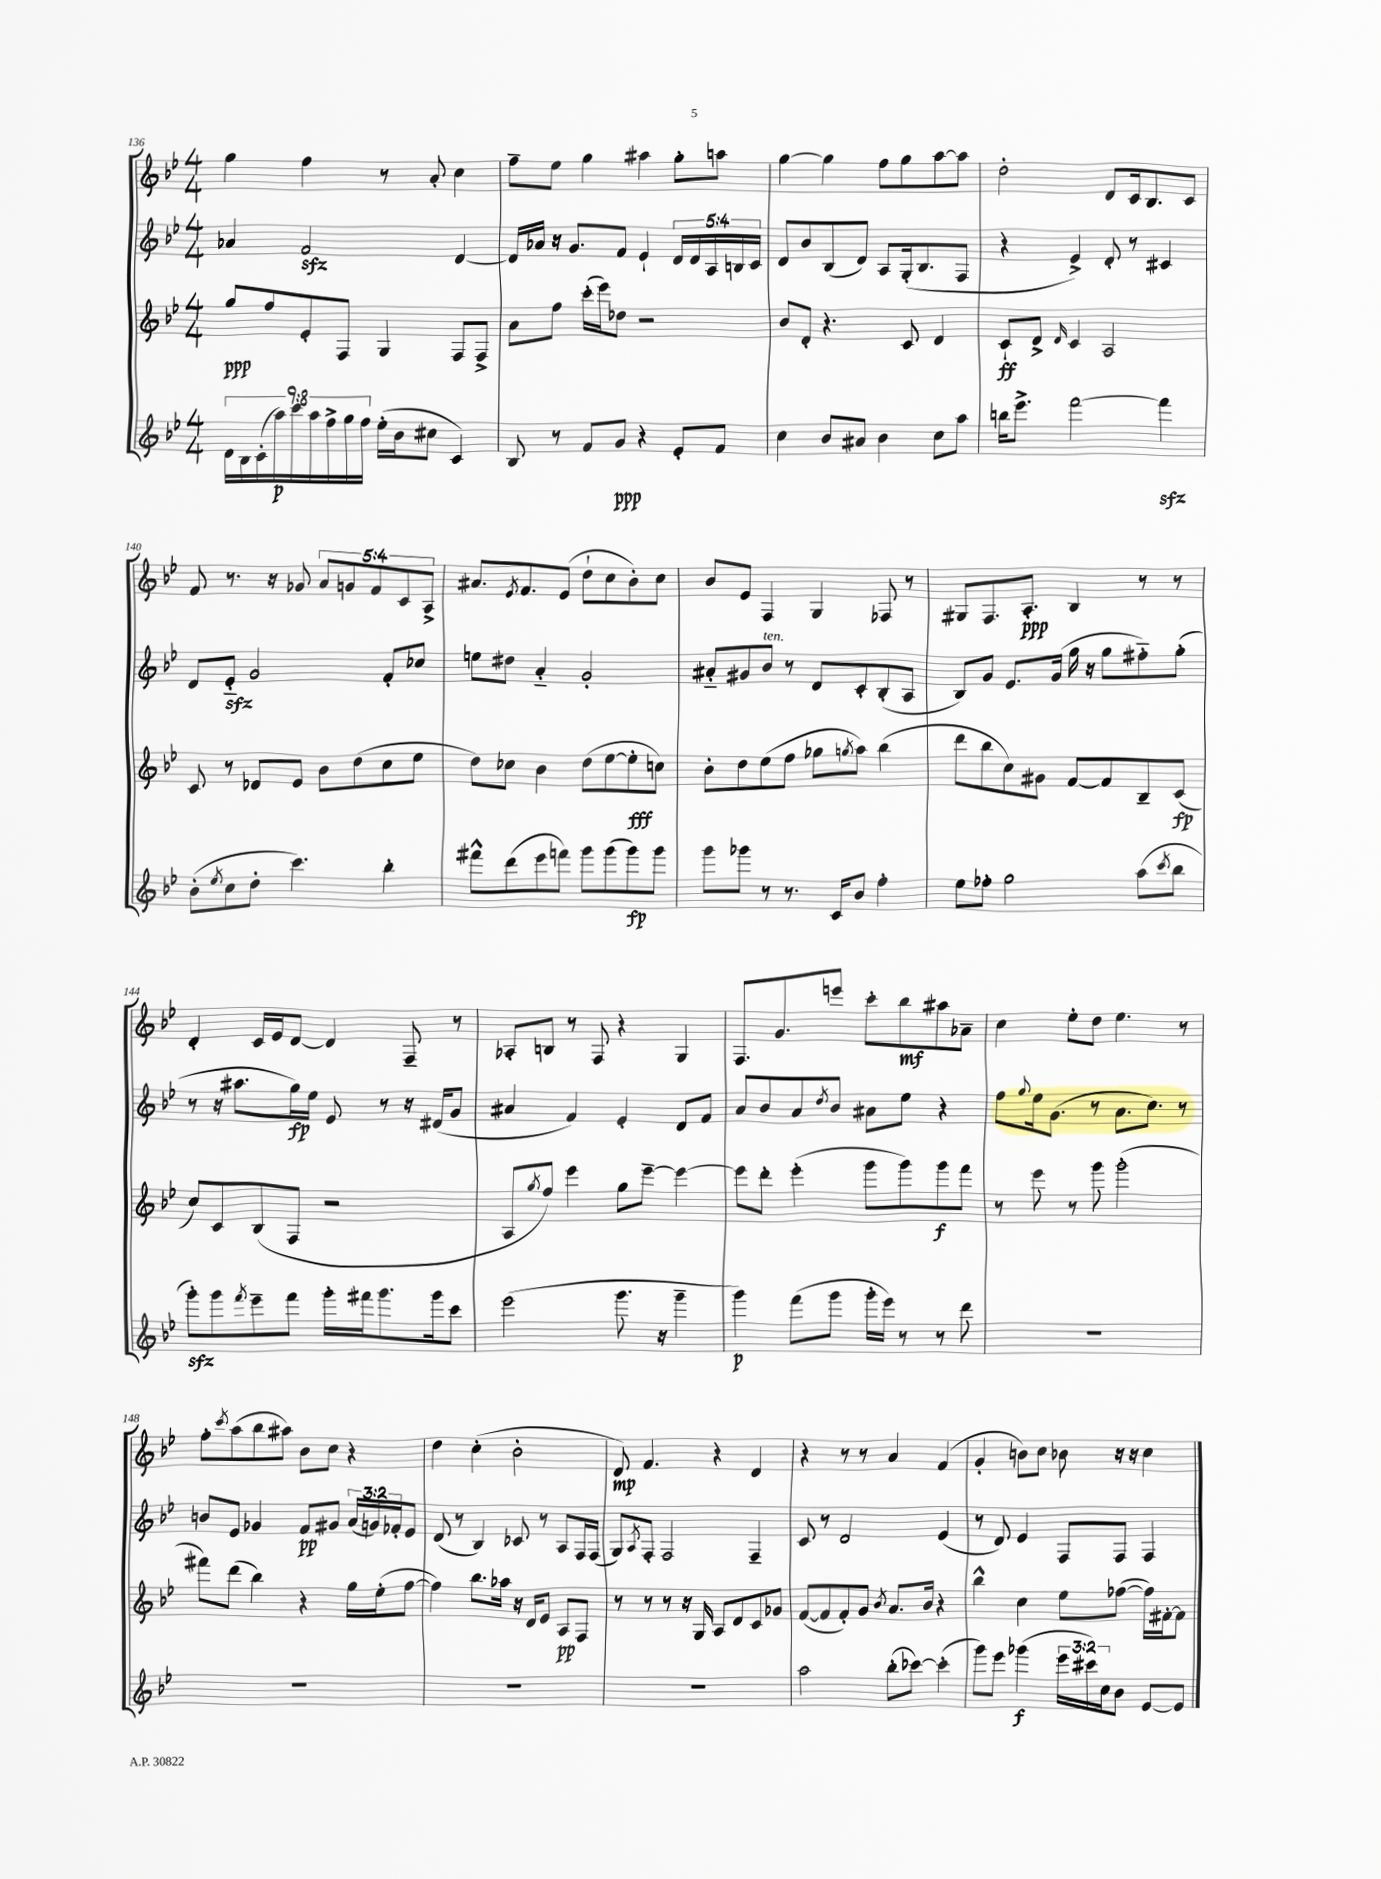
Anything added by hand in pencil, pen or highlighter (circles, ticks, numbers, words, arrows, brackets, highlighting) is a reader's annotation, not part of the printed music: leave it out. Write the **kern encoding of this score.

**kern	**dynam	**kern	**dynam	**kern	**dynam	**kern	**dynam
*part4	*part4	*part3	*part3	*part2	*part2	*part1	*part1
*staff4	*staff4	*staff3	*staff3	*staff2	*staff2	*staff1	*staff1
*clefG2	*	*clefG2	*	*clefG2	*	*clefG2	*
*k[b-e-]	*	*k[b-e-]	*	*k[b-e-]	*	*k[b-e-]	*
*M4/4	*	*M4/4	*	*M4/4	*	*M4/4	*
=136	=136	=136	=136	=136	=136	=136	=136
18d\LL	.	8gg/L	ppp	4a-X/	.	4gg\	.
18B-\	.	.	.	.	.	.	.
(18c'\	.	.	.	.	.	.	.
.	.	8ff/	.	.	.	.	.
18aa\)	p	.	.	.	.	.	.
18ccc\	.	.	.	.	.	.	.
.	.	8e-'/	.	2fzz/	.	4ff\	.
18aa\	.	.	.	.	.	.	.
18ff^\	.	.	.	.	.	.	.
.	.	8F/J	.	.	.	.	.
18gg\	.	.	.	.	.	.	.
18ff\JJ	.	.	.	.	.	.	.
(16ee-'\LL	.	4G/	.	.	.	8r	.
16b-\J	.	.	.	.	.	.	.
8cc#X\J	.	.	.	.	.	8a'/	.
4c/)	.	8F/L	.	[4d/	.	4cc\	.
.	.	8F^/J	.	.	.	.	.
=137	=137	=137	=137	=137	=137	=137	=137
8B-/	.	8a\L	.	16d/LL]	.	8ff~\L	.
.	.	.	.	16a-X/JJ	.	.	.
8r	.	8ff\J	.	16r	.	8ee-\J	.
.	.	.	.	8.g/L	.	.	.
8f/L	.	(16ccc'\LL	.	.	.	4gg\	.
.	.	16eee-\J)	.	.	.	.	.
8g/J	ppp	8dd-X\J	.	8f/J	.	.	.
4r	.	2r	.	4e-`/	.	4aa#X\	.
8e-'/L	.	.	.	20d/LL	.	8gg'\L	.
.	.	.	.	20d/	.	.	.
.	.	.	.	20A/	.	.	.
8f/J	.	.	.	.	.	8aan\J	.
.	.	.	.	20Bn/	.	.	.
.	.	.	.	20c/JJ	.	.	.
=138	=138	=138	=138	=138	=138	=138	=138
4cc\	.	8b-/L	.	8d/L	.	[4gg\	.
.	.	8d'/J	.	8b-/	.	.	.
8b-/L	.	4.r	.	(8B-/	.	4gg\]	.
8a#X/J	.	.	.	8d/J)	.	.	.
4b-\	.	.	.	8A/L	.	8ff\L	.
.	.	8c/	.	(16G'/k	.	8gg\	.
.	.	.	.	8.B-/	.	.	.
8cc\L	.	4d/	.	.	.	[8aa\	.
8aa\J	.	.	.	8F/J	.	8aa\J]	.
=139	=139	=139	=139	=139	=139	=139	=139
16bbn\KL	.	8c`/L	ff	4r	.	2dd'\	.
8.eee-^\J	.	.	.	.	.	.	.
.	.	8d^/J	.	.	.	.	.
.	.	16qqd/	.	.	.	.	.
[2fff\	.	4c/	.	4e-^/)	.	.	.
.	.	2A/	.	8d'/	.	8d/L	.
.	.	.	.	8r	.	16c/k	.
.	.	.	.	.	.	8.B-/	.
4fffzz\]	.	.	.	4c#X/	.	.	.
.	.	.	.	.	.	8c/J	.
!!LO:LB:g=z
=140	=140	=140	=140	=140	=140	=140	=140
(8b-'\L	.	8c/	.	8d/L	.	8f/	.
8qee-/	.	.	.	.	.	.	.
8cc\	.	8r	.	8e-zz/J	.	8.r	.
8dd'\J	.	8d-X/L	.	2g/	.	.	.
.	.	.	.	.	.	16r	.
4.ccc\)	.	8e-/J	.	.	.	8g-X/	.
.	.	8b-\L	.	.	.	10a/L	.
.	.	.	.	.	.	10gn/	.
.	.	(8dd\	.	.	.	.	.
.	.	.	.	.	.	10f/	.
4bb-'\	.	8cc\	.	8f'/L	.	.	.
.	.	.	.	.	.	10c/	.
.	.	8ee-\J	.	8cc-X/J	.	.	.
.	.	.	.	.	.	10A^/J	.
=141	=141	=141	=141	=141	=141	=141	=141
8fff#X^^\L	.	8dd\L)	.	8een\L	.	8.a#X/L	.
(8ddd\	.	8cc-X\J	.	8dd#X\J	.	.	.
.	.	.	.	.	.	8qe-/	.
.	.	.	.	.	.	8.f/	.
8eee-\	.	4b-\	.	4a/	.	.	.
8fffn\J)	.	.	.	.	.	(8e-/J	.
8ggg\L	.	(8dd\L	.	2g'/	.	8dd`\L	.
(8ggg\	.	[8ee-\	.	.	.	8cc\	.
8ggg\)	fp	8ee-'\]	fff	.	.	8b-'\)	.
8ggg\J	.	8ccn\J)	.	.	.	8cc\J	.
=142	=142	=142	=142	=142	=142	=142	=142
8ggg\L	.	8b-'\L	.	8a#X/L	.	8b-/L	.
8ggg-X\J	.	8dd\	.	8g#X/	.	8e-/J	.
!	!	!	!	!LO:TX:a:i:t=ten.	!	!	!
8r	.	(8ee-\	.	8b-/J	.	4F/	.
8.r	.	8ff\J	.	8r	.	.	.
.	.	8gg-X\L	.	8d/L	.	4G/	.
16c/KL	.	.	.	.	.	.	.
.	.	8qggn/	.	.	.	.	.
8b-/J	.	8aa\J)	.	8c'/	.	.	.
4ff'\	.	(4bb-\	.	(8B-'/	.	8F-X/	.
.	.	.	.	8A/J	.	8r	.
=143	=143	=143	=143	=143	=143	=143	=143
8ee-\L	.	8ddd\L	.	8B-/L)	.	8G#X/L	.
8ff-X'\J	.	8bb-\	.	8g/J	.	8.F/	.
2gg\	.	8cc\)	.	8.e-/L	.	.	.
.	.	.	.	.	.	8.A'/J	ppp
.	.	8g#X\J	.	.	.	.	.
.	.	.	.	(16g/Jk	.	.	.
.	.	[8f/L	.	16gg\	.	4B-/	.
.	.	.	.	16r	.	.	.
.	.	8f/]	.	8gg\L	.	.	.
(8aa\L	.	8B-~/	.	8ff#X\)	.	8r	.
8qccc/	.	.	.	.	.	.	.
8bb-\J	.	(8c/J	fp	(8gg'\J	.	8r	.
!!LO:LB:g=z
=144	=144	=144	=144	=144	=144	=144	=144
8gggzz'\L)	.	8cc/L)	.	8r	.	4d'/	.
8ggg\	.	8c/	.	16r	.	.	.
.	.	.	.	8.aa#X\L	.	.	.
8qfff/	.	.	.	.	.	.	.
8eee-~\	.	(8B-/	.	.	.	16c/LL	.
.	.	.	.	.	.	16e-/J	.
8fff\J	.	8F/J	.	16gg\L)	fp	[8d/J	.
.	.	.	.	16ee-\JJ	.	.	.
16ggg'\LL	.	2r	.	8e-/	.	4d/]	.
16fff#X\J	.	.	.	.	.	.	.
8.ggg\	.	.	.	8r	.	.	.
.	.	.	.	16r	.	8F~/	.
16ggg\k	.	.	.	(16d#X/KL	.	.	.
8ccc\J	.	.	.	8g/J	.	8r	.
=145	=145	=145	=145	=145	=145	=145	=145
(2eee-\	.	8A/L	.	4a#X/	.	8A-X'/L	.
.	.	8qgg/	.	.	.	.	.
.	.	8ff/J)	.	.	.	8Bn/J	.
.	.	4eee-\	.	4f/)	.	8r	.
.	.	.	.	.	.	8F/	.
8.ggg\	.	8gg\L	.	4e-'/	.	4r	.
.	.	[8eee-~\J	.	.	.	.	.
16r	.	.	.	.	.	.	.
4ggg~\	.	4eee-\_	.	8d/L	.	4G/	.
.	.	.	.	8f/J	.	.	.
=146	=146	=146	=146	=146	=146	=146	=146
4ggg\)	p	8eee-\L]	.	8a/L	.	8.F/L	.
.	.	8ddd'\J	.	8b-/	.	.	.
.	.	.	.	.	.	8.g/	.
(8fff\L	.	(4eee-'\	.	8a/	.	.	.
.	.	.	.	8qdd/	.	.	.
8ggg\J	.	.	.	8b-/J	.	8eeen/J	.
16ggg'\LL	.	8ggg\L	.	8a#X\L	.	8ccc'\L	.
16eee-\JJ)	.	.	.	.	.	.	.
8r	.	8ggg\)	.	8ee-\J	.	8bb-\	mf
8r	.	8ggg\	f	4r	.	8aa#X\	.
8ddd\	.	8fff\J	.	.	.	8a-X~\J	.
=147	=147	=147	=147	=147	=147	=147	=147
1r	.	8r	.	8ff\L	.	4cc\	.
.	.	.	.	8qqgg/	.	.	.
.	.	8eee-\	.	16ee-\k	.	.	.
.	.	.	.	(8.g\J	.	.	.
.	.	8r	.	.	.	8ee-'\L	.
.	.	8ggg\	.	8r	.	8dd\J	.
.	.	(2ggg'\	.	8.a\L	.	4.ee-\	.
.	.	.	.	8.cc\J)	.	.	.
.	.	.	.	8r	.	8r	.
!!LO:LB:g=z
=148	=148	=148	=148	=148	=148	=148	=148
1r	.	8fff#X\L)	.	8bn/L	.	8ff'\L	.
.	.	.	.	.	.	8qccc/	.
.	.	(8ddd\J	.	8e-/J	.	(8aa\	.
.	.	4bb-\)	.	4g-X/	.	8bb-\	.
.	.	.	.	.	.	8aa#X\J)	.
.	.	4r	.	8f/L	pp	8b-\L	.
.	.	.	.	8g#X/J	.	8cc\J	.
.	.	16gg\LL	.	(24a/LL	.	4r	.
.	.	.	.	24gn/)	.	.	.
.	.	(16ee-'\J	.	.	.	.	.
.	.	.	.	24f-X'/J	.	.	.
.	.	[8ff\J	.	8e-/J	.	.	.
=149	=149	=149	=149	=149	=149	=149	=149
1r	.	4ff\])	.	(8d/	.	4dd\	.
.	.	.	.	8r	.	.	.
.	.	8.bb-\L	.	4B-/)	.	(4cc'\	.
.	.	16aa-X\Jk	.	.	.	.	.
.	.	16r	.	8c-X/	.	2b-'\	.
.	.	16d/KL	.	.	.	.	.
.	.	8e-/J	.	8r	.	.	.
.	.	8A/L	pp	8A/L	.	.	.
.	.	8F/J	.	16F/L	.	.	.
.	.	.	.	(16F/JJ	.	.	.
=150	=150	=150	=150	=150	=150	=150	=150
1r	.	8r	.	8G/L)	.	8d/)	mp
.	.	.	.	8qA/	.	.	.
.	.	8r	.	8F'/J	.	4.f/	.
.	.	8r	.	2F/	.	.	.
.	.	16r	.	.	.	.	.
.	.	16G/	.	.	.	.	.
.	.	8A/L	.	.	.	4r	.
.	.	8d/	.	.	.	.	.
.	.	8c/	.	4F~/	.	4d/	.
.	.	8g-X/J	.	.	.	.	.
=151	=151	=151	=151	=151	=151	=151	=151
2aa\	.	([8f/L	.	8c/	.	4r	.
.	.	8f/]	.	8r	.	.	.
.	.	8f'/)	.	2d/	.	8r	.
.	.	8g/J	.	.	.	8r	.
.	.	8qb-/	.	.	.	.	.
(8bb-'\L	.	8.a/L	.	.	.	4a/	.
[8ccc-X\J)	.	.	.	.	.	.	.
.	.	16b-/Jk	.	.	.	.	.
(4ccc-'\]	.	4r	.	(4e-/	.	(4f/	.
=152	=152	=152	=152	=152	=152	=152	=152
8ggg\L)	.	4bb-^^\	.	8r	.	4g'/	.
8eee-\J	.	.	.	8d/)	.	.	.
(4ggg-X\	f	4cc\	.	4e-/	.	8bn\L)	.
.	.	.	.	.	.	8cc\J	.
24eee-\LL	.	8ee-\L	.	8F/L	.	8b-X\	.
24ccc#X\)	.	.	.	.	.	.	.
24cc\J	.	.	.	.	.	.	.
8b-\J	.	([8ff-X\J	.	8F/J	.	16r	.
.	.	.	.	.	.	16r	.
[8e-/L	.	16ff-\LL])	.	4F/	.	4cc\	.
.	.	[16f#X'\J	.	.	.	.	.
8e-/J]	.	8f#\J]	.	.	.	.	.
==	==	==	==	==	==	==	==
*-	*-	*-	*-	*-	*-	*-	*-
